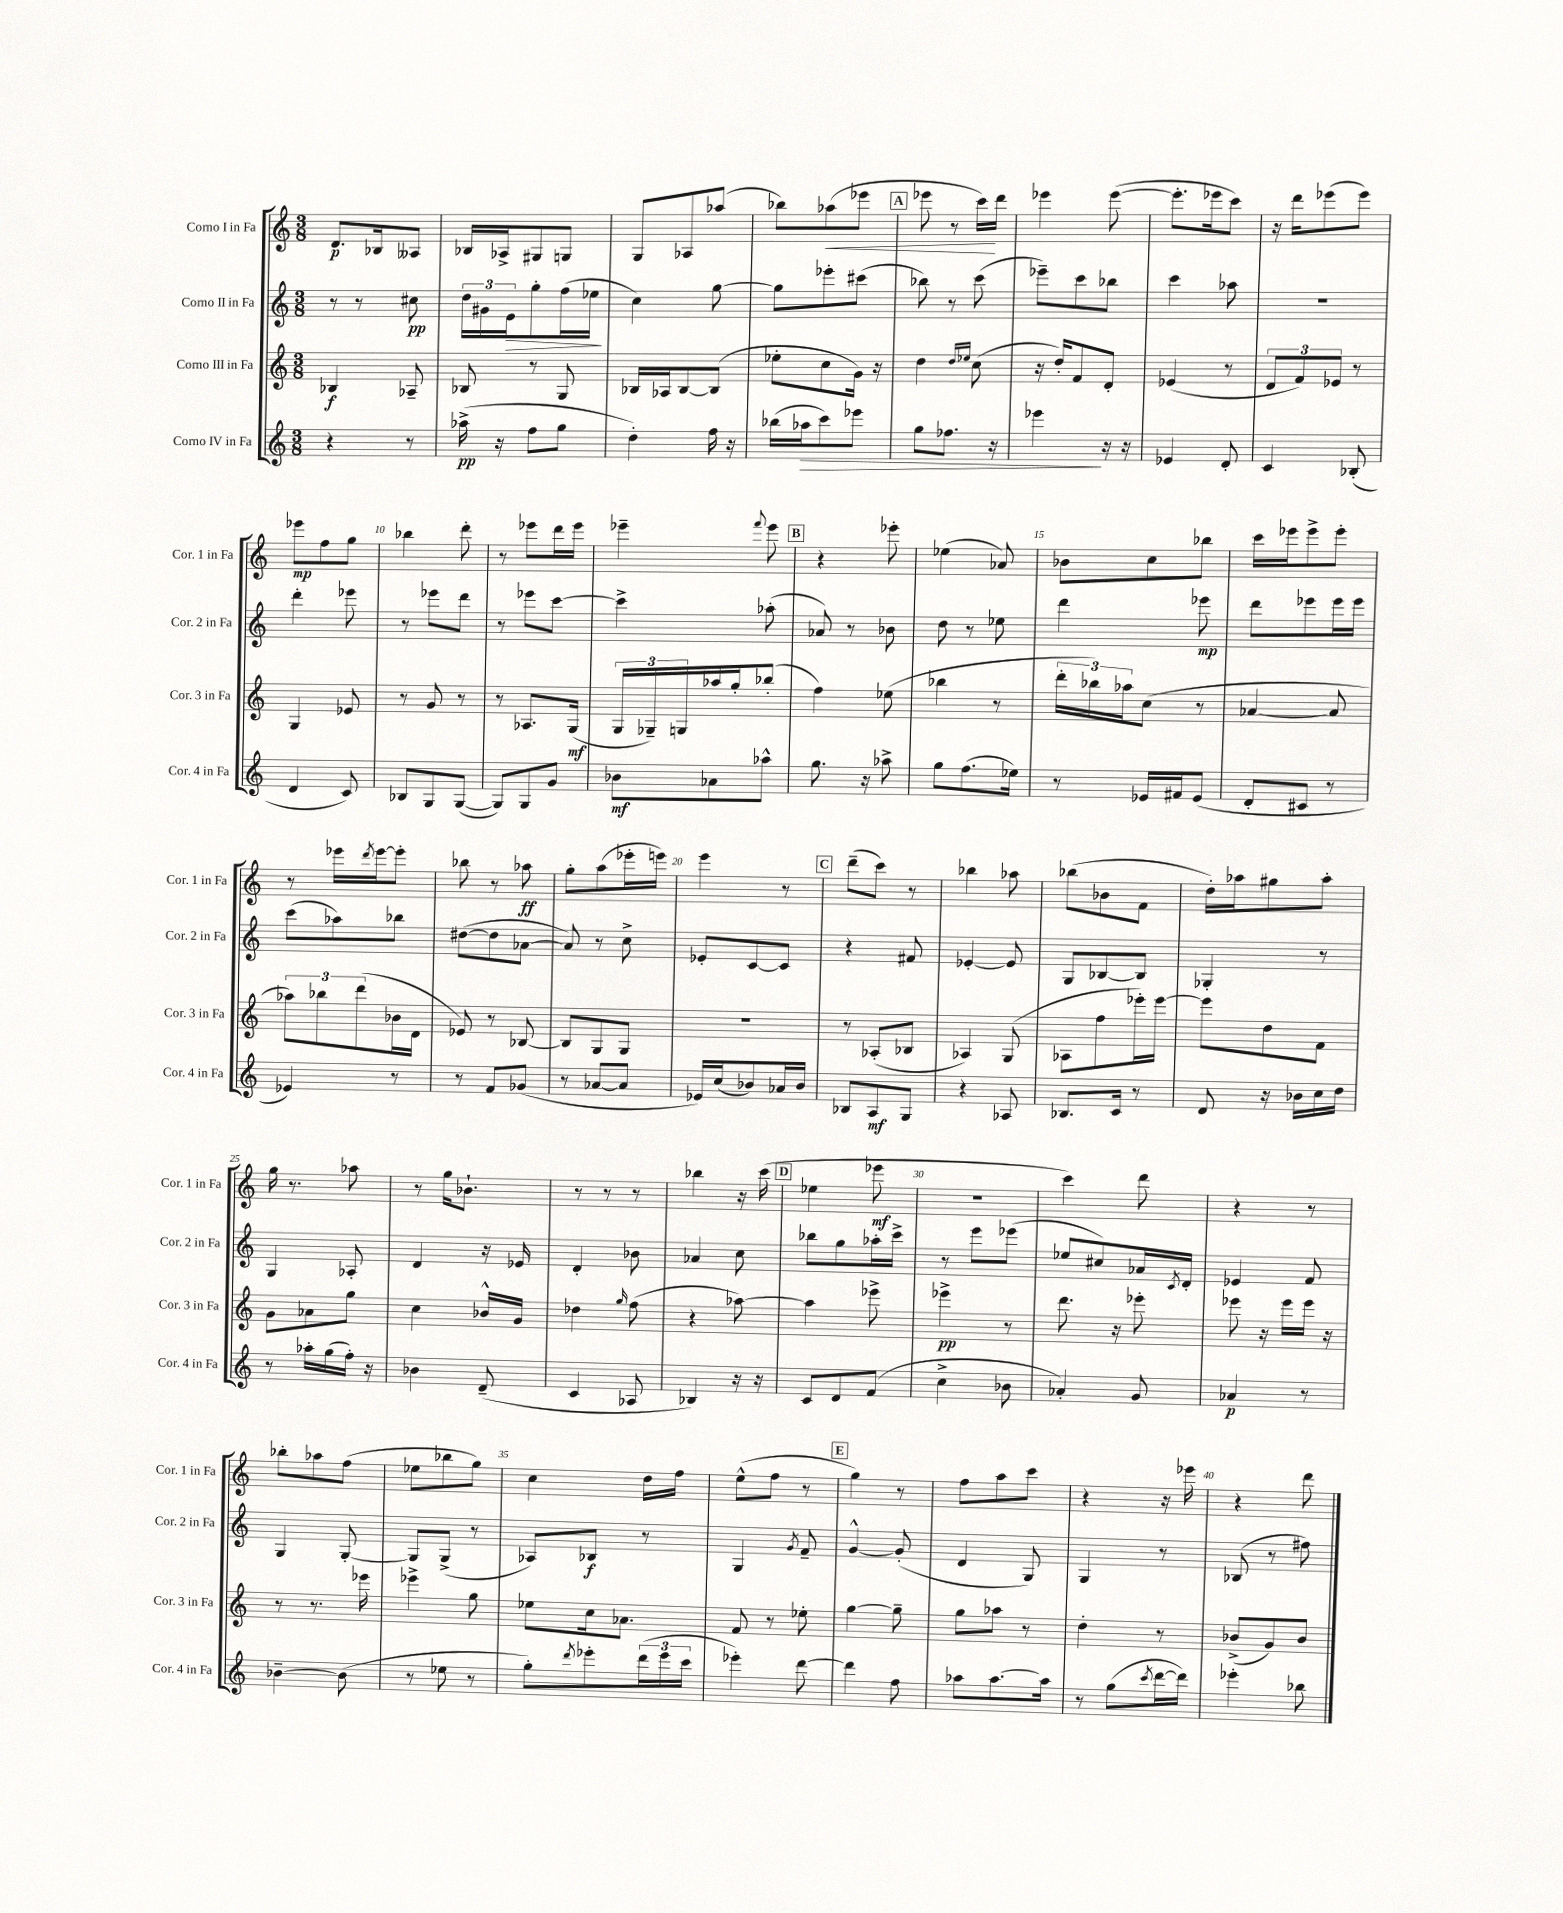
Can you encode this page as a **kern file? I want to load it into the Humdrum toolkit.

**kern	**dynam	**kern	**dynam	**kern	**dynam	**kern	**dynam
*part4	*part4	*part3	*part3	*part2	*part2	*part1	*part1
*staff4	*staff4	*staff3	*staff3	*staff2	*staff2	*staff1	*staff1
*I"Corno IV in Fa	*	*I"Corno III in Fa	*	*I"Corno II in Fa	*	*I"Corno I in Fa	*
*I'Cor. 4 in Fa	*	*I'Cor. 3 in Fa	*	*I'Cor. 2 in Fa	*	*I'Cor. 1 in Fa	*
*clefG2	*	*clefG2	*	*clefG2	*	*clefG2	*
*k[]	*	*k[]	*	*k[]	*	*k[]	*
*M3/8	*	*M3/8	*	*M3/8	*	*M3/8	*
=1	=1	=1	=1	=1	=1	=1	=1
4r	.	4B-X/	f	8r	.	8.d/L	p
.	.	.	.	8r	.	.	.
.	.	.	.	.	.	16B-X/k	.
8r	.	8A-X~/	.	8cc#X\	pp	8A--X/J	.
=2	=2	=2	=2	=2	=2	=2	=2
(16aa-X^\	pp	8B-X/	.	24dd\LL	.	16B-X/LL	.
.	.	.	.	24g#X\	.	.	.
16r	.	.	.	.	.	16A-X^/J	.
!	!	!	!	!	!LO:HP:b	!	!
.	.	.	.	24e\J	>	.	.
8ff\L	.	8r	.	8gg'\	.	8G#X/	.
8gg\J	.	8G/	.	(16ff\L	.	8Gn/J	.
.	.	.	.	16ee-X\JJ	.	.	.
.	.	.	.	.	]	.	.
=3	=3	=3	=3	=3	=3	=3	=3
4dd'\)	.	16B-X/LL	.	4cc\)	.	8G/L	.
.	.	16A-X/J	.	.	.	.	.
.	.	[8B-/	.	.	.	8A-X/	.
16ff\	.	(8B-/J]	.	[8gg\	.	(8aa-X/J	.
16r	.	.	.	.	.	.	.
=4	=4	=4	=4	=4	=4	=4	=4
(16bb-X\LL	.	8ee-X'\L	.	8gg\L]	.	8bb-X\L)	.
!	!LO:HP:b	!	!	!	!	!	!
16aa-X\J	>	.	.	.	.	.	.
!	!	!	!	!	!	!	!LO:HP:b
8ccc\)	.	8cc\	.	8eee-X'\	.	(8aa-X\	<
8eee-X\J	.	16g\Jk)	.	(8ccc#X\J	.	8eee-X\J	.
.	.	16r	.	.	.	.	.
!!LO:REH:place=s1:t=A
=5	=5	=5	=5	=5	=5	=5	=5
8gg\L	.	4dd\	.	8bb-X\)	.	8eee-X\	.
8.ff-X\J	.	.	.	8r	.	8r	.
.	.	16qqdd/LL	.	.	.	.	.
.	.	16qqee-X/JJ	.	.	.	.	.
.	.	(8cc\	.	(8ccc\	.	16ccc\LL)	.
16r	.	.	.	.	.	16ddd\JJ	[
=6	=6	=6	=6	=6	=6	=6	=6
4eee-X\	.	16r	.	8eee-X~\L)	.	4eee-X\	.
.	.	16dd'/KL)	.	.	.	.	.
.	.	8f/	.	8ccc\	.	.	.
16r	]	8d'/J	.	8bb-X\J	.	([8eee-\	.
16r	.	.	.	.	.	.	.
=7	=7	=7	=7	=7	=7	=7	=7
4e-X/	.	(4e-X/	.	4ccc\	.	8.eee-'\L]	.
.	.	.	.	.	.	16eee-X\k	.
8d'/	.	8r	.	8aa-X\	.	8ccc\J)	.
=8	=8	=8	=8	=8	=8	=8	=8
4c/	.	12d/L	.	4.r	.	16r	.
.	.	.	.	.	.	16ddd\KL	.
.	.	12f/)	.	.	.	.	.
.	.	.	.	.	.	(8eee-X\	.
.	.	12e-X/J	.	.	.	.	.
(8B-X'/	.	8r	.	.	.	8eee-\J)	.
!!LO:LB:g=z
=9	=9	=9	=9	=9	=9	=9	=9
4d/	.	4G/	.	4ddd'\	.	8eee-X\L	mp
.	.	.	.	.	.	8ff\	.
8c/)	.	8e-X/	.	8eee-X\	.	8gg\J	.
=10	=10	=10	=10	=10	=10	=10	=10
8B-X/L	.	8r	.	8r	.	4bb-X\	.
8G/	.	8g/	.	8eee-X\L	.	.	.
([8G/J	.	8r	.	8ddd\J	.	8ddd'\	.
=11	=11	=11	=11	=11	=11	=11	=11
8G/L])	.	8r	.	8r	.	8r	.
8G/	.	8.A-X/L	.	8eee-X\L	.	8eee-X\L	.
8g/J	.	.	.	[8ccc\J	.	16ddd\L	.
.	.	(16G/Jk	mf	.	.	16eee-\JJ	.
=12	=12	=12	=12	=12	=12	=12	=12
8b-X\L	mf	24G/LL	.	4ccc^\]	.	4eee-X~\	.
.	.	24G-X~/)	.	.	.	.	.
.	.	24Gn/	.	.	.	.	.
8a-X\	.	16aa-X/	.	.	.	.	.
.	.	16gg'/J	.	.	.	.	.
.	.	.	.	.	.	8qqfff/	.
8aa-X^^\J	.	(8bb-X'/J	.	(8aa-X'\	.	8eee-\	.
!!LO:REH:place=s1:t=B
=13	=13	=13	=13	=13	=13	=13	=13
8.gg\	.	4ff\)	.	8a-X/)	.	4r	.
.	.	.	.	8r	.	.	.
16r	.	.	.	.	.	.	.
8aa-X^\	.	(8ee-X\	.	8b-X\	.	8eee-X'\	.
=14	=14	=14	=14	=14	=14	=14	=14
8gg\L	.	4bb-X\	.	8dd\	.	(4ee-X\	.
(8.ff\	.	.	.	8r	.	.	.
.	.	8r	.	8ee-X\	.	8a-X/)	.
16ee-X\Jk)	.	.	.	.	.	.	.
=15	=15	=15	=15	=15	=15	=15	=15
8r	.	24ddd'\LL	.	4ddd\	.	8b-X\L	.
.	.	24bb-X\)	.	.	.	.	.
.	.	24aa-X\J	.	.	.	.	.
16e-X/LL	.	(8cc\J	.	.	.	8cc\	.
16f#X/J	.	.	.	.	.	.	.
(8e-/J	.	8r	.	8eee-X\	mp	8bb-X\J	.
=16	=16	=16	=16	=16	=16	=16	=16
8d'/L	.	[4a-X/	.	8ddd\L	.	16ccc\LL	.
.	.	.	.	.	.	16eee-X\J	.
8c#X/J	.	.	.	8eee-X\	.	8eee-^\	.
8r	.	8a-/]	.	16eee-\L	.	8eee-'\J	.
.	.	.	.	16eee-\JJ	.	.	.
!!LO:LB:g=z
=17	=17	=17	=17	=17	=17	=17	=17
4e-X/)	.	12aa-X\L)	.	(8ccc\L	.	8r	.
.	.	12bb-X\	.	.	.	.	.
.	.	.	.	8aa-X\)	.	16eee-X\LL	.
.	.	(12ddd\	.	.	.	.	.
.	.	.	.	.	.	8qddd/	.
.	.	.	.	.	.	[16eee-\J	.
8r	.	16b-X\L	.	8bb-X\J	.	8eee-'\J]	.
.	.	16d\JJ	.	.	.	.	.
=18	=18	=18	=18	=18	=18	=18	=18
8r	.	8e-X/)	.	([8dd#X\L	.	8bb-X\	.
8f/L	.	8r	.	8dd#\]	.	8r	.
(8g-X/J	.	[8B-X/	.	[8a-X\J	.	8aa-X\	ff
=19	=19	=19	=19	=19	=19	=19	=19
8r	.	8B-/L]	.	8a-/])	.	8gg'\L	.
[8a-X/L	.	8G/	.	8r	.	(8aa\	.
8a-/J]	.	8G/J	.	8cc^\	.	16eee-X'\L	.
.	.	.	.	.	.	16eeen\JJ)	.
=20	=20	=20	=20	=20	=20	=20	=20
16e-X/LL)	.	4.r	.	8e-X'/L	.	4eee\	.
(16cc/J	.	.	.	.	.	.	.
8b-X/)	.	.	.	[8c/	.	.	.
16a-X/L	.	.	.	8c/J]	.	8r	.
16b-/JJ	.	.	.	.	.	.	.
!!LO:REH:place=s1:t=C
=21	=21	=21	=21	=21	=21	=21	=21
8B-X/L	.	8r	.	4r	.	(8ddd~\L	.
8A/	mf	(8A-X'/L	.	.	.	8ccc\J)	.
8G/J	.	8B-X/J	.	8f#X/	.	8r	.
=22	=22	=22	=22	=22	=22	=22	=22
4r	.	4A-X/)	.	[4e-X'/	.	4bb-X\	.
8A-X/	.	(8G/	.	8e-/]	.	8aa-X\	.
=23	=23	=23	=23	=23	=23	=23	=23
8.B-X/L	.	8A-X\L	.	8G/L	.	(8bb-X\L	.
.	.	8ff\	.	[8B-X/	.	8b-X\	.
16c/Jk	.	.	.	.	.	.	.
8r	.	16eee-X'\L)	.	8B-/J]	.	8f\J	.
.	.	[16eee-\JJ	.	.	.	.	.
=24	=24	=24	=24	=24	=24	=24	=24
8d/	.	8eee-\L]	.	4G-X'/	.	16dd'\LL)	.
.	.	.	.	.	.	16aa-X\J	.
16r	.	8dd\	.	.	.	8gg#X\	.
16b-X\LL	.	.	.	.	.	.	.
16cc\	.	8f\J	.	8r	.	8aa-'\J	.
16dd\JJ	.	.	.	.	.	.	.
!!LO:LB:g=z
=25	=25	=25	=25	=25	=25	=25	=25
8r	.	8g\L	.	4G/	.	16gg\	.
.	.	.	.	.	.	8.r	.
16aa-X'\LL	.	8a-X\	.	.	.	.	.
(16gg\	.	.	.	.	.	.	.
16ff'\JJ)	.	8gg\J	.	8A-X'/	.	8aa-X\	.
16r	.	.	.	.	.	.	.
=26	=26	=26	=26	=26	=26	=26	=26
4b-X\	.	4cc\	.	4d/	.	8r	.
.	.	.	.	.	.	16gg\KL	.
.	.	.	.	.	.	8.b-X`\J	.
(8d~/	.	16b-X^^/LL	.	16r	.	.	.
.	.	16g/JJ	.	16e-X/	.	.	.
=27	=27	=27	=27	=27	=27	=27	=27
4c/	.	4dd-X\	.	4d'/	.	8r	.
.	.	.	.	.	.	8r	.
.	.	16qqgg/	.	.	.	.	.
8A-X/	.	(8ff\	.	8b-X\	.	8r	.
=28	=28	=28	=28	=28	=28	=28	=28
4B-X/)	.	4r	.	4a-X/	.	4bb-X\	.
16r	.	[8aa-X\)	.	8cc\	.	16r	.
16r	.	.	.	.	.	(16ccc\	.
!!LO:REH:place=s1:t=D
=29	=29	=29	=29	=29	=29	=29	=29
8c/L	.	4aa-\]	.	8bb-X\L	.	4ee-X\	.
8d/	.	.	.	8gg\	.	.	.
(8f/J	.	8eee-X^\	.	16aa-X'\L	.	8eee-X\	mf
.	.	.	.	16ccc^\JJ	.	.	.
=30	=30	=30	=30	=30	=30	=30	=30
4cc^\	.	4eee-X^\	pp	8r	.	4.r	.
.	.	.	.	8eee\L	.	.	.
8b-X\	.	8r	.	(8eee-X\J	.	.	.
=31	=31	=31	=31	=31	=31	=31	=31
4a-X'/)	.	8.ddd\	.	8ee-X/L	.	4ccc\)	.
.	.	.	.	8cc#X/)	.	.	.
.	.	16r	.	.	.	.	.
8g/	.	8eee-X'\	.	16a-X/L	.	8ddd\	.
.	.	.	.	8qc/	.	.	.
.	.	.	.	16d'/JJ	.	.	.
=32	=32	=32	=32	=32	=32	=32	=32
4a-X/	p	8eee-X\	.	4e-X/	.	4r	.
.	.	16r	.	.	.	.	.
.	.	16eee-\LL	.	.	.	.	.
8r	.	16eee-\JJ	.	8f/	.	8r	.
.	.	16r	.	.	.	.	.
!!LO:LB:g=z
=33	=33	=33	=33	=33	=33	=33	=33
[4b-X~\	.	8r	.	4G/	.	8bb-X'\L	.
.	.	8.r	.	.	.	8aa-X\	.
(8b-\]	.	.	.	[8G'/	.	(8ff\J	.
.	.	16eee-X\	.	.	.	.	.
=34	=34	=34	=34	=34	=34	=34	=34
8r	.	4eee-X^\	.	8G/L]	.	8ee-X\L	.
8ee-X\	.	.	.	(8G^/J	.	8bb-X\	.
8r	.	8gg\	.	8r	.	8gg\J)	.
=35	=35	=35	=35	=35	=35	=35	=35
8gg'\L)	.	8ee-X\L	.	8A-X/L)	.	4cc\	.
8qddd/	.	.	.	.	.	.	.
8eee-X'\	.	16cc\k	.	8B-X/J	f	.	.
.	.	8.a-X\J	.	.	.	.	.
(24ddd\L	.	.	.	8r	.	16dd\LL	.
24eee-\	.	.	.	.	.	.	.
.	.	.	.	.	.	16ff\JJ	.
24ccc\JJ	.	.	.	.	.	.	.
=36	=36	=36	=36	=36	=36	=36	=36
4eee-X'\)	.	8f/	.	4G/	.	(8ee^^\L	.
.	.	8r	.	.	.	8ff\J	.
.	.	.	.	8qg/	.	.	.
[8ddd\	.	8ee-X'\	.	8f~/	.	8r	.
!!LO:REH:place=s1:t=E
=37	=37	=37	=37	=37	=37	=37	=37
4ddd\]	.	[4gg\	.	[4g^^/	.	4gg\)	.
8ff\	.	8gg~\]	.	(8g'/]	.	8r	.
=38	=38	=38	=38	=38	=38	=38	=38
8aa-X\L	.	8gg\L	.	4d/	.	8ff\L	.
[8.aa-\	.	8aa-X\J	.	.	.	8aa\	.
.	.	8r	.	8G/)	.	8ccc\J	.
16aa-\Jk]	.	.	.	.	.	.	.
=39	=39	=39	=39	=39	=39	=39	=39
8r	.	4dd'\	.	4G/	.	4r	.
(8gg\L	.	.	.	.	.	.	.
8qccc/	.	.	.	.	.	.	.
[16ddd\L	.	8r	.	8r	.	16r	.
16ddd\JJ])	.	.	.	.	.	16eee-X\	.
=40	=40	=40	=40	=40	=40	=40	=40
4eee-X'\	.	(8b-X^/L	.	(8B-X/	.	4r	.
.	.	8g/)	.	8r	.	.	.
8bb-X\	.	8b-/J	.	8ff#X\)	.	8ddd\	.
==	==	==	==	==	==	==	==
*-	*-	*-	*-	*-	*-	*-	*-
